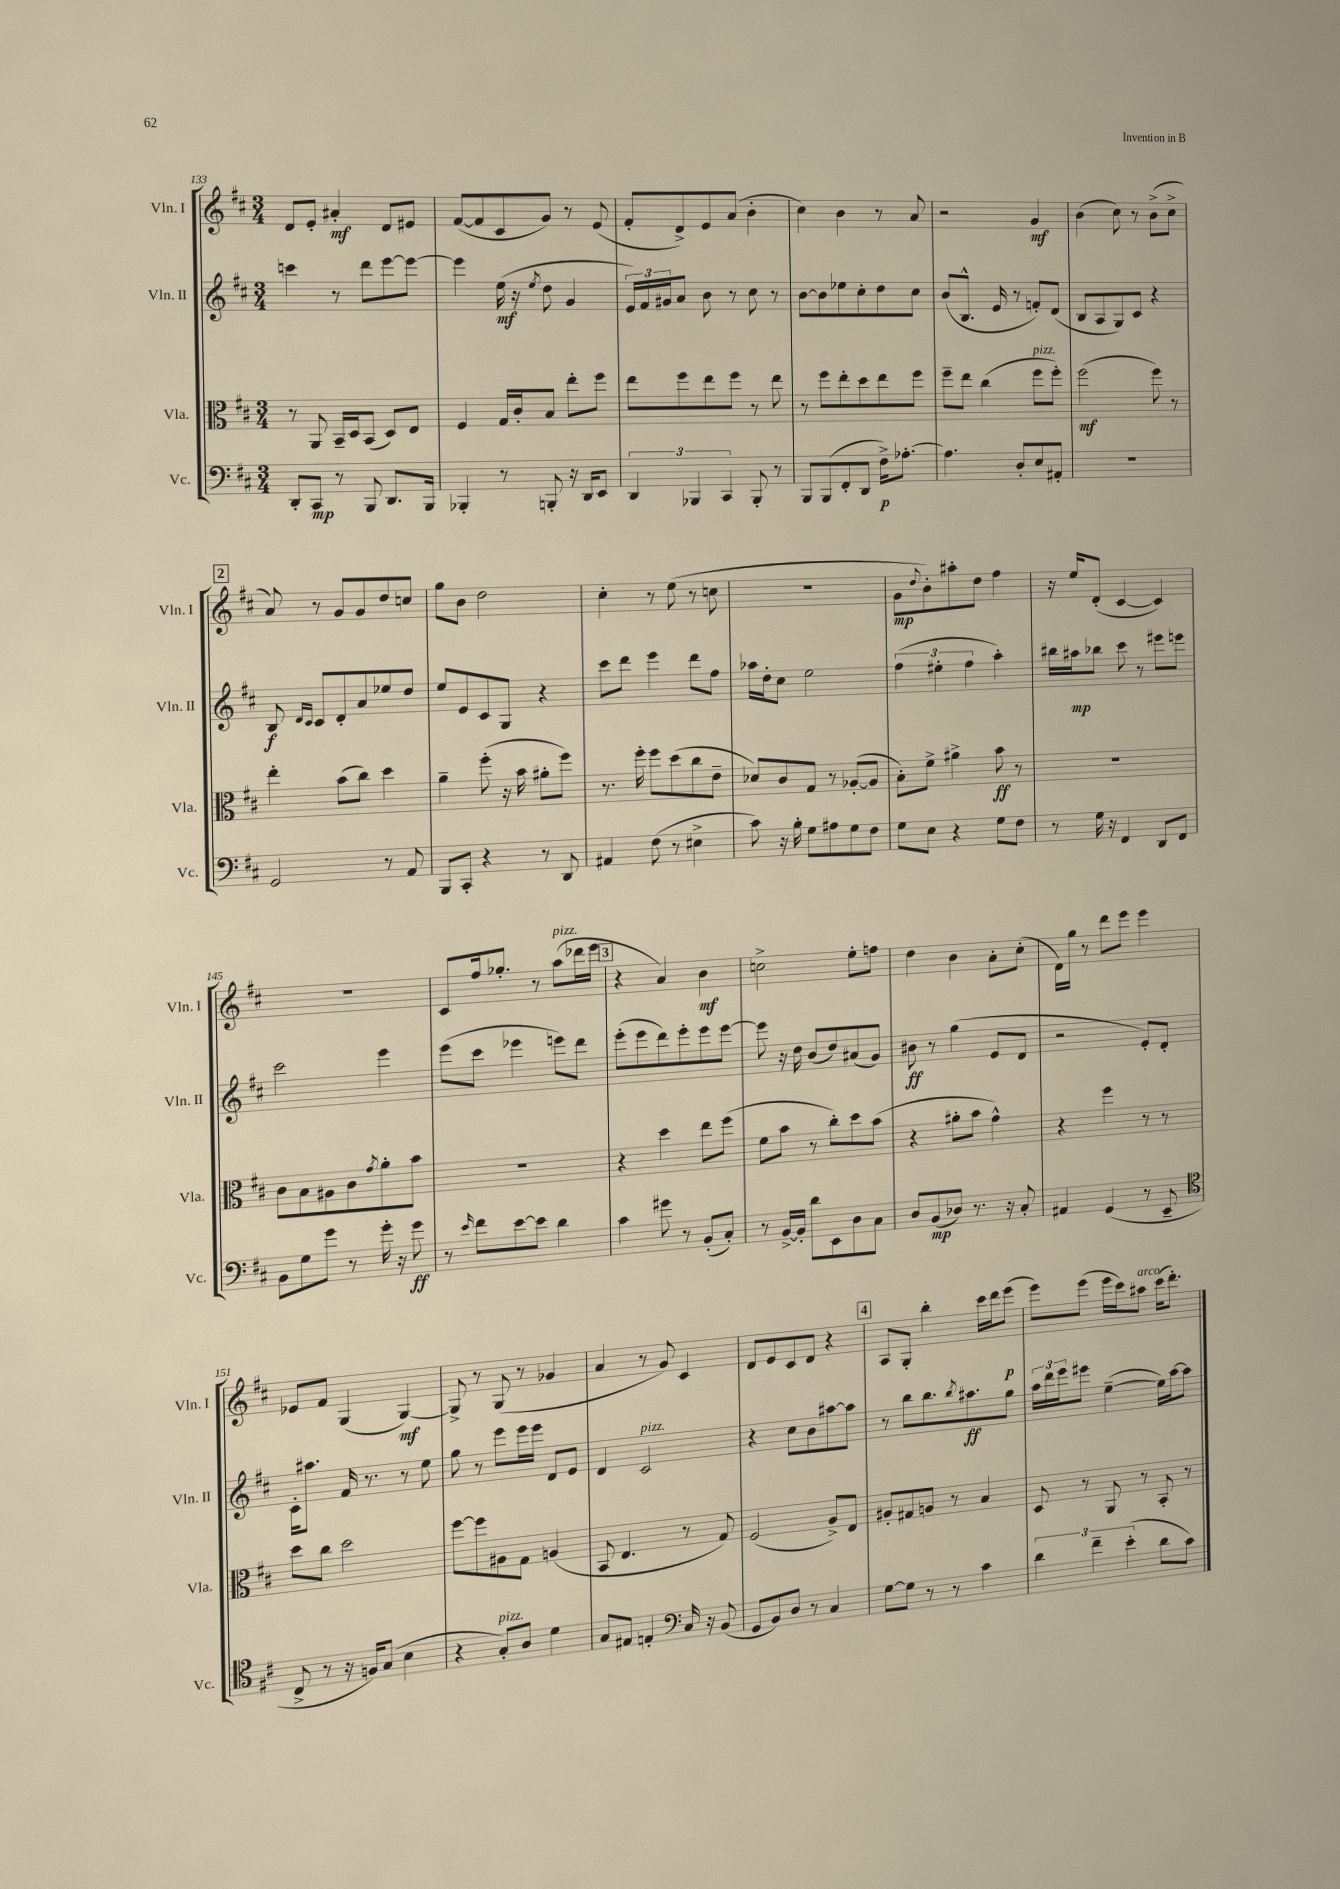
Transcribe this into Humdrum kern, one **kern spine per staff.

**kern	**dynam	**kern	**dynam	**kern	**dynam	**kern	**dynam
*part4	*part4	*part3	*part3	*part2	*part2	*part1	*part1
*staff4	*staff4	*staff3	*staff3	*staff2	*staff2	*staff1	*staff1
*I"Vc.	*	*I"Vla.	*	*I"Vln. II	*	*I"Vln. I	*
*I'Vc.	*	*I'Vla.	*	*I'Vln. II	*	*I'Vln. I	*
*clefF4	*	*clefC3	*	*clefG2	*	*clefG2	*
*k[f#c#]	*	*k[f#c#]	*	*k[f#c#]	*	*k[f#c#]	*
*M3/4	*	*M3/4	*	*M3/4	*	*M3/4	*
=133	=133	=133	=133	=133	=133	=133	=133
8DD'/L	.	8r	.	4cccn\	.	8d/L	.
8CC#/J	mp	8AA/	.	.	.	8e'/J	.
8r	.	16BB~/LL	.	8r	.	4a#X'/	mf
.	.	16D/J	.	.	.	.	.
8BBB/	.	(8BB/J	.	8ddd\L	.	.	.
8.DD/L	.	8D/L)	.	[8eee\	.	8d/L	.
.	.	8E/J	.	8eee\J_	.	8e#X/J	.
16BBB/Jk	.	.	.	.	.	.	.
=134	=134	=134	=134	=134	=134	=134	=134
4BBB-X'/	.	4F#/	.	4eee\]	.	([8f#/L	.
.	.	.	.	.	.	8f#/]	.
8r	.	16G/LL	.	(16ee\	mf	8c#/	.
.	.	16c#'/J	.	16r	.	.	.
.	.	.	.	8qee/	.	.	.
8BBBn'/	.	8B/J	.	8dd\	.	8g/J)	.
16r	.	8ee'\L	.	4g/	.	8r	.
16DD/KL	.	.	.	.	.	.	.
8EE/J	.	8ff#\J	.	.	.	(8e/	.
=135	=135	=135	=135	=135	=135	=135	=135
6DD/	.	8ee\L	.	24e/LL)	.	8f#'/L	.
.	.	.	.	24f#/	.	.	.
.	.	.	.	24g#X/J	.	.	.
.	.	8ff#\	.	8a/J	.	8d^/)	.
6BBB-X/	.	.	.	.	.	.	.
.	.	8ee\	.	8b\	.	8e/	.
6CC#/	.	.	.	.	.	.	.
.	.	8ff#\J	.	8r	.	(8a/J	.
8BBB-'/	.	8r	.	8cc#\	.	4b'\	.
8r	.	8ee\	.	8r	.	.	.
=136	=136	=136	=136	=136	=136	=136	=136
8BBB/L	.	8r	.	[8b\L	.	4cc#\)	.
(8BBB/	.	8ff#\L	.	8b\]	.	.	.
8FF#'/	.	8ee'\	.	8ee-X\	.	4b\	.
8DD/J	.	8dd\	.	8cc#'\	.	.	.
16F#^\KL)	p	8ee\	.	8dd\	.	8r	.
[8.A-X'\J	.	.	.	.	.	.	.
.	.	8ff#\J	.	8cc#\J	.	8a/	.
=137	=137	=137	=137	=137	=137	=137	=137
4.A-\]	.	8ff#~\L	.	(8b/L	.	2r	.
.	.	8ee\J	.	8.B^^/J	.	.	.
.	.	(4cc#\	.	.	.	.	.
.	.	.	.	16e/	.	.	.
8D'/L	.	.	.	8r	.	.	.
!	!	!LO:TX:a:i:t=pizz.	!	!	!	!	!
8E/	.	8ff#\L	.	8fn'/L)	.	4g/	mf
8AA#X'/J	.	8ff#'\J)	.	(8d/J	.	.	.
=138	=138	=138	=138	=138	=138	=138	=138
2.r	.	(2ff#\	mf	8B/L	.	(4b\	.
.	.	.	.	8A/	.	.	.
.	.	.	.	8G/)	.	8cc#\)	.
.	.	.	.	8c#/J	.	8r	.
.	.	8ff#\)	.	4r	.	(8b^\L	.
.	.	8r	.	.	.	8cc#^\J	.
!!LO:LB:g=z
!!LO:REH:place=s1:t=2
=139	=139	=139	=139	=139	=139	=139	=139
2GG/	.	4ee'\	.	8B/	f	8a/)	.
.	.	.	.	16qqd/LL	.	.	.
.	.	.	.	16qqc#/JJ	.	.	.
.	.	.	.	8c#/L	.	8r	.
.	.	(8b\L	.	8d'/	.	8g/L	.
.	.	8cc#\J)	.	8a/	.	8g/	.
8r	.	4dd\	.	8ee-X/	.	8dd/	.
8AA/	.	.	.	8dd/J	.	8ccn/J	.
=140	=140	=140	=140	=140	=140	=140	=140
8BBB/L	.	4a~\	.	8ee/L	.	8gg\L	.
8CC#'/J	.	.	.	8e/	.	8b\J	.
4r	.	(8ff#'\	.	8c#/	.	2dd\	.
.	.	16r	.	8G/J	.	.	.
.	.	16b\	.	.	.	.	.
8r	.	8a#X'\L	.	4r	.	.	.
8DD/	.	8ff#\J)	.	.	.	.	.
=141	=141	=141	=141	=141	=141	=141	=141
4AA#X/	.	8.r	.	8ccc#\L	.	4cc#'\	.
.	.	.	.	8ddd\J	.	.	.
.	.	16ff#'\	.	.	.	.	.
(8F#\	.	8ff#\L	.	4eee\	.	8r	.
8r	.	(8dd\	.	.	.	(8ee\	.
4E#X^\	.	8cc#\	.	8ddd\L	.	8r	.
.	.	8e~\J	.	8ff#\J	.	8ccn\	.
=142	=142	=142	=142	=142	=142	=142	=142
8c#\)	.	8d-X/L)	.	16aa-X\LL	.	2.r	.
.	.	.	.	16dd'\J	.	.	.
16r	.	8c#/	.	8cc#\J	.	.	.
16B'\	.	.	.	.	.	.	.
8G\L	.	8G/J	.	2ee\	.	.	.
8A#X\	.	8r	.	.	.	.	.
8G\	.	([8A-X'/L	.	.	.	.	.
8F#\J	.	8A-/J]	.	.	.	.	.
=143	=143	=143	=143	=143	=143	=143	=143
8G\L	.	8B'\L)	.	(6ff#\	.	8g\L	mp
.	.	.	.	.	.	8qqdd/	.
8E\J	.	8f#^\J	.	.	.	8b'\)	.
.	.	.	.	6ee#X'\	.	.	.
4r	.	4a#X^\	.	.	.	8aa#X'\	.
.	.	.	.	6ff#\	.	.	.
.	.	.	.	.	.	8dd\J	.
8G\L	.	8b\	ff	4aa'\)	.	4ff#\	.
8F#\J	.	8r	.	.	.	.	.
=144	=144	=144	=144	=144	=144	=144	=144
8r	.	2.r	.	16bb#X\LL	.	16r	.
.	.	.	.	16aa#X\J	mp	16ee/KL	.
16G\	.	.	.	8bb-X\J	.	(8d'/J	.
16r	.	.	.	.	.	.	.
4FF#/	.	.	.	8ccc#\	.	[4c#/	.
.	.	.	.	8r	.	.	.
8DD/L	.	.	.	8eee#X\L	.	4c#/])	.
8FF#/J	.	.	.	8eeen\J	.	.	.
!!LO:LB:g=z
=145	=145	=145	=145	=145	=145	=145	=145
8BB\L	.	8c#\L	.	2ccc#\	.	2.r	.
8G\	.	8B\	.	.	.	.	.
8g\J	.	8A#X\	.	.	.	.	.
8r	.	8c#\	.	.	.	.	.
.	.	8qg/	.	.	.	.	.
16g'\	.	8a'\	.	4eee\	.	.	.
16r	.	.	.	.	.	.	.
8g\	ff	8b\J	.	.	.	.	.
=146	=146	=146	=146	=146	=146	=146	=146
8r	.	2.r	.	(8eee\L	.	8c#/L	.
16qqe/	.	.	.	.	.	.	.
8f#\L	.	.	.	8ccc#\J	.	16ff#/k	.
.	.	.	.	.	.	8.gg-X'/J	.
[8e\	.	.	.	4eee-X\	.	.	.
8e\J]	.	.	.	.	.	8r	.
!	!	!	!	!	!	!LO:TX:a:i:t=pizz.	!
4d\	.	.	.	8eeen\L)	.	(8aa\L	.
.	.	.	.	8ddd\J	.	16ddd-X\L	.
.	.	.	.	.	.	16eee\JJ	.
!!LO:REH:place=s1:t=3
=147	=147	=147	=147	=147	=147	=147	=147
4c#\	.	4r	.	(8eee'\L	.	4r	.
.	.	.	.	8eee\	.	.	.
8g#X\	.	4dd\	.	8ddd\)	.	4a/)	.
8r	.	.	.	8eee'\	.	.	.
(8BB'/L	.	8ee\L	.	8eee\	.	4b\	mf
8C#'/J)	.	(8ff#\J	.	[8eee\J	.	.	.
=148	=148	=148	=148	=148	=148	=148	=148
8r	.	8f#\L	.	8eee\]	.	2ccn^\	.
[16BB^/LL	.	8b\J	.	16r	.	.	.
16BB'/JJ]	.	.	.	16dd\	.	.	.
8d\L	.	8r	.	(8b/L	.	.	.
8EE\	.	8cc#'\L)	.	8dd/)	.	.	.
8D\	.	8dd\	.	(8a#X/	.	8ee'\L	.
8C#\J	.	(8b\J	.	8g/J)	.	8ffn\J	.
=149	=149	=149	=149	=149	=149	=149	=149
8D/L	.	4r	.	8b#X\	ff	4dd\	.
(8BB/	mp	.	.	8r	.	.	.
8D-X/J)	.	8a#X'\L	.	(4gg\	.	4b\	.
8.r	.	8b\J	.	.	.	.	.
.	.	4g^^\)	.	8e/L	.	8a'\L	.
16r	.	.	.	.	.	.	.
8C#'/	.	.	.	8d/J	.	(8cc#'\J	.
=150	=150	=150	=150	=150	=150	=150	=150
4AA#X/	.	4r	.	2r	.	16d\LL)	.
.	.	.	.	.	.	16gg\JJ	.
.	.	.	.	.	.	8r	.
(4GG/	.	4ff#\	.	.	.	8ddd\L	.
.	.	.	.	.	.	8eee\J	.
8r	.	8r	.	8e'/L)	.	4eee\	.
8EE~/	.	8r	.	8d'/J	.	.	.
!!LO:LB:g=z
=151	=151	=151	=151	=151	=151	=151	=151
*clefC4	*	*	*	*	*	*	*
8C#^/	.	8dd\L	.	16c#'\KL	.	8e-X/L	.
.	.	.	.	8.aa#X\J	.	.	.
8r	.	8cc#\J	.	.	.	8f#/J	.
16r	.	2dd\	.	16f#/	.	(4G/	.
16Fn/KL)	.	.	.	8.r	.	.	.
(8G/J	.	.	.	.	.	.	.
4B\	.	.	.	8r	.	[4G/)	mf
.	.	.	.	8ee\	.	.	.
=152	=152	=152	=152	=152	=152	=152	=152
4r	.	[8ff#\L	.	8gg\	.	8G^/]	.
.	.	8ff#\]	.	8r	.	8r	.
!LO:TX:a:i:t=pizz.	!	!	!	!	!	!	!
8G'/L)	.	8A#X\	.	8eee\L	.	(8G/	.
8A/J	.	8G\J	.	16eee\L	.	8r	.
.	.	.	.	16eee\JJ	.	.	.
4d\	.	(4An/	.	8d/L	.	4g-X/	.
.	.	.	.	8e/J	.	.	.
=153	=153	=153	=153	=153	=153	=153	=153
8G/L	.	8BB/	.	4d/	.	4a/	.
8E#X/J	.	4.E/	.	.	.	.	.
!	!	!	!	!LO:TX:a:i:t=pizz.	!	!	!
4En'/	.	.	.	2c#/	.	8r	.
.	.	.	.	.	.	8g/)	.
*clefF4	*	*	*	*	*	*	*
16C#/	.	8r	.	.	.	4c#/	.
16r	.	.	.	.	.	.	.
(8BB/	.	8G/)	.	.	.	.	.
=154	=154	=154	=154	=154	=154	=154	=154
8GG/L	.	(2F#/	.	4r	.	8d/L	.
8BB/)	.	.	.	.	.	8e/	.
8D/J	.	.	.	8cc#\L	.	8c#/	.
8r	.	.	.	8b\	.	8d/J	.
4C#/	.	8A^/L)	.	[8aa#X\	.	4r	.
.	.	8E/J	.	8aa#\J]	.	.	.
!!LO:REH:place=s1:t=4
=155	=155	=155	=155	=155	=155	=155	=155
[8G\L	.	8A#X'/L	.	8r	.	8A/L	.
8G\J]	.	8G#X/	.	8bb\L	.	8G'/J	.
8r	.	8An/J	.	8.bb\	.	4bb'\	.
8r	.	8r	.	.	.	.	.
.	.	.	.	8qbb/	.	.	.
.	.	.	.	8.aa#X\	ff	.	.
4c#\	.	4B/	.	.	.	16ccc#\LL	.
.	.	.	.	.	.	16ddd\J	.
.	.	.	.	8gg\J	.	(8eee\J	p
=156	=156	=156	=156	=156	=156	=156	=156
6d\	.	8D/	.	24aa\LL	.	8eee\L)	.
.	.	.	.	24ddd\	.	.	.
.	.	.	.	24eee\J	.	.	.
.	.	8r	.	8eee#X\J	.	(8eee\J	.
6f#~\	.	.	.	.	.	.	.
.	.	8AA/	.	([4ee~\	.	16eee\LL	.
.	.	.	.	.	.	16ccc#\J)	.
(6e'\	.	.	.	.	.	.	.
!	!	!	!	!	!	!LO:TX:a:i:t=arco	!
.	.	8r	.	.	.	8aa#X\J	.
8d\L	.	8BB'/	.	16ee\LL])	.	(16ccc#\KL	.
.	.	.	.	[16aa\J	.	8.ddd'\J)	.
8c#\J)	.	8r	.	8aa\J]	.	.	.
==	==	==	==	==	==	==	==
*-	*-	*-	*-	*-	*-	*-	*-
